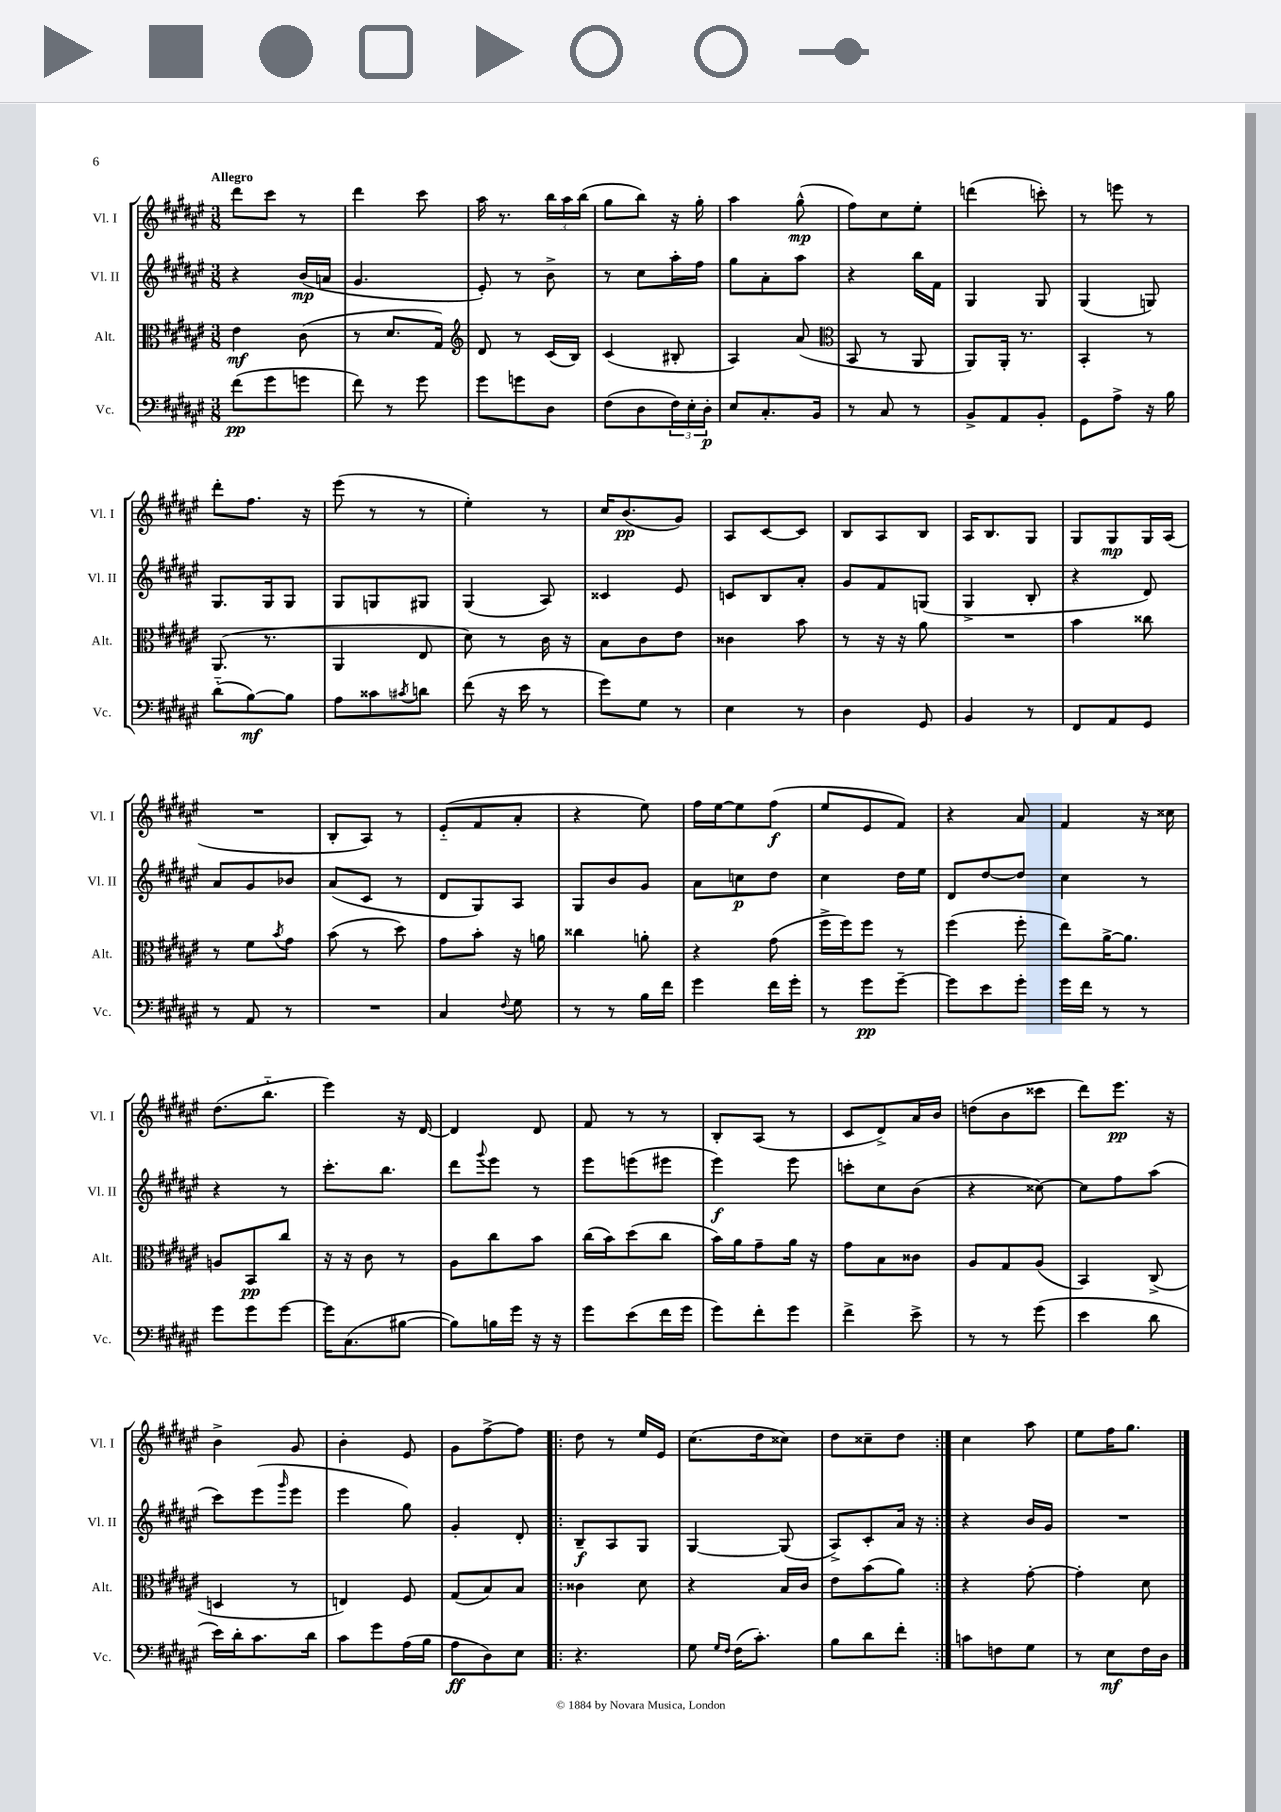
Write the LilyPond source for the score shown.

<<
\new StaffGroup <<
\new Staff = "s0" \with { instrumentName = "Vl. I" shortInstrumentName = "Vl. I" } {
    \clef treble \key fis \major \numericTimeSignature \time 3/8 \tempo "Allegro"
    dis'''8 cis'''8 r8 |
    dis'''4 cis'''8 |
    ais''16 r8. \tuplet 3/2 { b''16 ais''16 b''16( } |
    gis''8 b''8) r16 gis''16-. |
    ais''4 gis''8-^\mp( |
    fis''8) cis''8 eis''8-. |
    d'''4( c'''8-.) |
    r8 e'''8 r8 |
    dis'''8-. fis''8. r16 |
    eis'''8( r8 r8 |
    eis''4-.) r8 |
    cis''16 b'8.\pp( gis'8) |
    ais8 cis'8~ cis'8 |
    b8 ais8 b8 |
    ais16 b8. gis8 |
    gis8 gis8\mp gis16 ais16( |
    R4. |
    b8-. ais8) r8 |
    eis'8-_( fis'8 ais'8-. |
    r4 eis''8) |
    fis''16 eis''16~ eis''8 fis''8\f( |
    eis''8 eis'8 fis'8) |
    r4 ais'8 |
    fis'4 r16 cisis''16 |
    dis''8.( b''8.-_ |
    eis'''4) r16 dis'16~ |
    dis'4 dis'8 |
    fis'8 r8 r8 |
    b8-. ais8( r8 |
    cis'8 dis'8->) ais'16 b'16 |
    d''8( b'8 cisis'''8 |
    dis'''8) eis'''8.\pp r16 |
    b'4-> gis'8 |
    b'4-. eis'8 |
    gis'8 fis''8~-> fis''8 |
    \repeat volta 2 { dis''8 r8 eis''16 eis'16 |
    cis''8.( dis''16 cisis''8) |
    dis''8 cisis''8-- dis''8 | }
    cis''4 ais''8 |
    eis''8 fis''16 gis''8. \bar "|." |
}
\new Staff = "s1" \with { instrumentName = "Vl. II" shortInstrumentName = "Vl. II" } {
    \clef treble \key fis \major \numericTimeSignature \time 3/8
    r4 b'16\mp( a'16 |
    gis'4. |
    eis'8-.) r8 b'8-> |
    r8 cis''8 ais''16-. fis''16 |
    gis''8 ais'8-. ais''8 |
    r4 b''16 fis'16 |
    gis4 gis8 |
    gis4( g8) |
    gis8. gis16 gis8 |
    gis8 g8 gis8 |
    gis4( ais8) |
    cisis'4 eis'8 |
    c'8 b8 ais'8-. |
    gis'8 fis'8 g8( |
    gis4-> b8-. |
    r4 dis'8) |
    ais'8 gis'8 bes'8 |
    ais'8( cis'8 r8 |
    dis'8 gis8) ais8 |
    gis8 b'8 gis'8 |
    ais'8 c''8\p dis''8 |
    cis''4 dis''16 eis''16 |
    dis'8 dis''8~ dis''8 |
    cis''4 r8 |
    r4 r8 |
    cis'''8.-. b''8. |
    dis'''8 \appoggiatura { gis'''8 } eis'''8 r8 |
    eis'''8 e'''8( eis'''8 |
    eis'''4\f) eis'''8 |
    c'''8-. cis''8 b'8( |
    r4 cisis''8~) |
    cisis''8 fis''8 ais''8( |
    cis'''8) eis'''8( \grace { gis'''16 } eis'''8 |
    eis'''4 gis''8) |
    gis'4-. dis'8-. |
    \repeat volta 2 { b8--\f ais8 gis8 |
    gis4~ gis8( |
    ais8->) cis'8-. ais'16 r16 | }
    r4 b'16 gis'16 |
    R4. \bar "|." |
}
\new Staff = "s2" \with { instrumentName = "Alt." shortInstrumentName = "Alt." } {
    \clef alto \key fis \major \numericTimeSignature \time 3/8
    eis'4\mf cis'8( |
    r8 dis'8. gis16) |
    \clef treble dis'8 r8 cis'16( b16) |
    cis'4( bis8-. |
    ais4) ais'8( |
    \clef alto b,8 r8 ais,8 |
    ais,8) ais,16-. r8. |
    b,4-. r8 |
    ais,8.( r8. |
    ais,4 eis8 |
    dis'8) r8 cis'16 r16 |
    b8 cis'8 eis'8 |
    cisis'4 b'8 |
    r8 r16 r16 ais'8 |
    R4. |
    b'4 cisis''8 |
    r8 fis'8 \acciaccatura { b'8 } gis'8 |
    b'8( r8 dis''8) |
    gis'8 b'8-. r16 a'16 |
    cisis''4 a'8-. |
    r4 gis'8( |
    fis''16-> fis''16) fis''8 r8 |
    fis''4( fis''8-. |
    eis''8) ais'16~-> ais'8. |
    a8 b,8\pp cis''8 |
    r16 r16 cis'8 r8 |
    ais8 cis''8 b'8 |
    cis''16( b'16) dis''8( cis''8 |
    b'16) ais'16 gis'8-- ais'16 r16 |
    gis'8 b8 cisis'8 |
    ais8 gis8 ais8( |
    b,4) cis8->( |
    d4 r8 |
    e4) fis8 |
    gis8( b8) b8 |
    \repeat volta 2 { cisis'4 dis'8 |
    r4 b16 cis'16 |
    eis'8 b'8( ais'8) | }
    r4 gis'8~-. |
    gis'4-. dis'8 \bar "|." |
}
\new Staff = "s3" \with { instrumentName = "Vc." shortInstrumentName = "Vc." } {
    \clef bass \key fis \major \numericTimeSignature \time 3/8
    fis'8\pp( gis'8 g'8 |
    fis'8) r8 gis'8 |
    gis'8 g'8 dis8 |
    fis8( dis8 \tuplet 3/2 { fis16) eis16-. dis16-.\p } |
    eis8 cis8.-. b,16 |
    r8 cis8 r8 |
    b,8-> ais,8 b,8-. |
    gis,8 ais8-> r16 b16 |
    dis'8-_( b8~\mf) b8 |
    ais8 cisis'8 \acciaccatura { cis'8 } d'8 |
    fis'8( r16 eis'16 r8 |
    gis'8) gis8 r8 |
    eis4 r8 |
    dis4 gis,8 |
    b,4 r8 |
    fis,8 ais,8 gis,8 |
    r8 ais,8 r8 |
    R4. |
    cis4 \appoggiatura { fis8 } gis8 |
    r8 r8 b16 fis'16 |
    gis'4 fis'16 gis'16-. |
    r8 gis'8\pp gis'8~-- |
    gis'8 eis'8 gis'8-. |
    gis'16 fis'16 r8 r8 |
    gis'8 gis'8 gis'8~ |
    gis'16 cis8.( bis8~ |
    bis8) b16 gis'16 r16 r16 |
    gis'8 eis'8( fis'16 gis'16 |
    gis'8) fis'8-. gis'8 |
    fis'4-> eis'8-> |
    r8 r8 gis'8( |
    eis'4 dis'8 |
    eis'16) dis'16-. cis'8. dis'16 |
    cis'8 gis'8 ais16( b16 |
    ais8\ff dis8) eis8 |
    \repeat volta 2 { r4. |
    gis8 \grace { gis16 fis16 } fis16( cis'8.-.) |
    b8 dis'8 fis'8-. | }
    c'8 f8 gis8 |
    r8 eis8\mf fis16 dis16 \bar "|." |
}
>>
>>
\layout { \context { \Score \remove "Bar_number_engraver" } }
